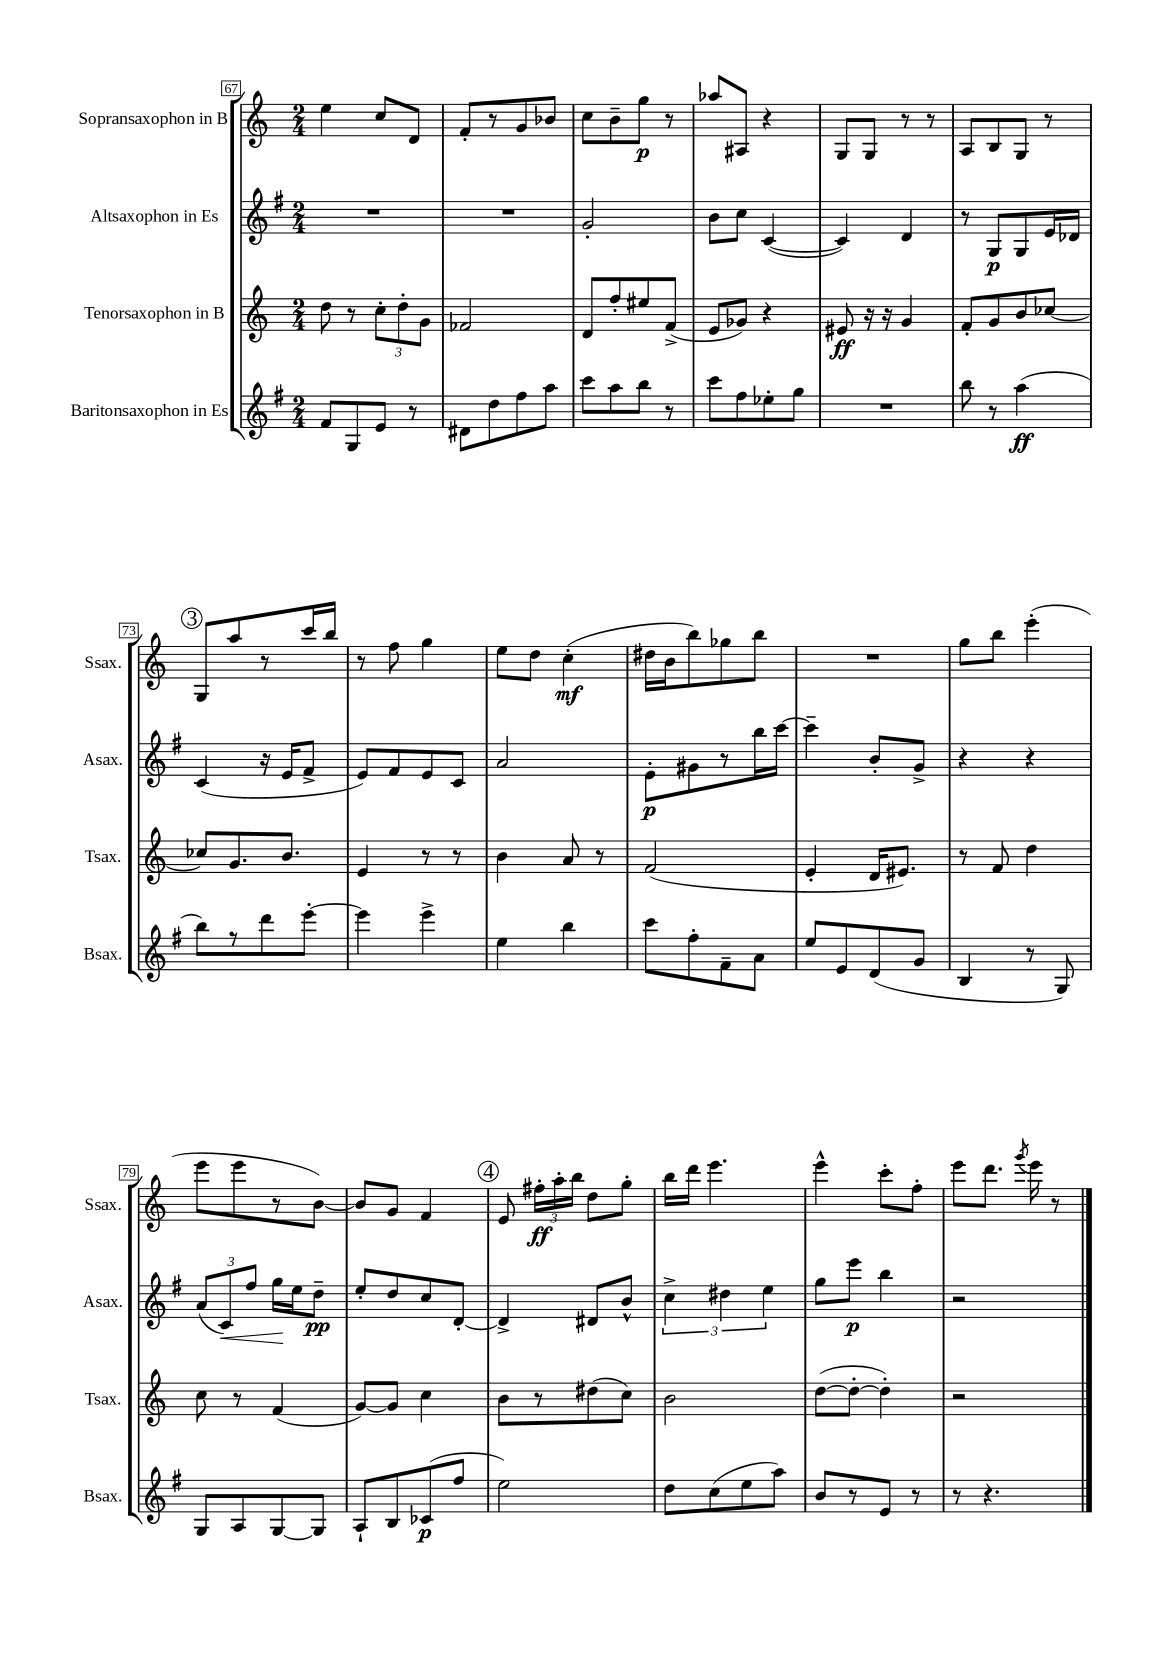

**kern	**dynam	**kern	**dynam	**kern	**dynam	**kern	**dynam
*part4	*part4	*part3	*part3	*part2	*part2	*part1	*part1
*staff4	*staff4	*staff3	*staff3	*staff2	*staff2	*staff1	*staff1
*I"Baritonsaxophon in Es	*	*I"Tenorsaxophon in B	*	*I"Altsaxophon in Es	*	*I"Sopransaxophon in B	*
*I'Bsax.	*	*I'Tsax.	*	*I'Asax.	*	*I'Ssax.	*
*clefG2	*	*clefG2	*	*clefG2	*	*clefG2	*
*k[f#]	*	*k[]	*	*k[f#]	*	*k[]	*
*M2/4	*	*M2/4	*	*M2/4	*	*M2/4	*
=67	=67	=67	=67	=67	=67	=67	=67
8f#/L	.	8dd\	.	2r	.	4ee\	.
8G/	.	8r	.	.	.	.	.
8e/J	.	12cc'\L	.	.	.	8cc/L	.
.	.	12dd'\	.	.	.	.	.
8r	.	.	.	.	.	8d/J	.
.	.	12g\J	.	.	.	.	.
=68	=68	=68	=68	=68	=68	=68	=68
8d#X\L	.	2f-X/	.	2r	.	8f'/L	.
8dd\	.	.	.	.	.	8r	.
8ff#\	.	.	.	.	.	8g/	.
8aa\J	.	.	.	.	.	8b-X/J	.
=69	=69	=69	=69	=69	=69	=69	=69
8ccc\L	.	8d/L	.	2g'/	.	8cc\L	.
8aa\	.	8ff'/	.	.	.	8b~\	.
8bb\J	.	8ee#X/	.	.	.	8gg\J	p
8r	.	(8f^/J	.	.	.	8r	.
=70	=70	=70	=70	=70	=70	=70	=70
8ccc\L	.	8e/L	.	8b\L	.	8aa-X/L	.
8ff#\	.	8g-X/J)	.	8cc\J	.	8A#X/J	.
8ee-X'\	.	4r	.	([4c/	.	4r	.
8gg\J	.	.	.	.	.	.	.
=71	=71	=71	=71	=71	=71	=71	=71
2r	.	8e#X/	ff	4c/])	.	8G/L	.
.	.	16r	.	.	.	8G/J	.
.	.	16r	.	.	.	.	.
.	.	4g/	.	4d/	.	8r	.
.	.	.	.	.	.	8r	.
=72	=72	=72	=72	=72	=72	=72	=72
8bb\	.	8f'/L	.	8r	.	8A/L	.
8r	.	8g/	.	8G/L	p	8B/	.
(4aa\	ff	8b/	.	8G/	.	8G/J	.
.	.	[8cc-X/J	.	16e/L	.	8r	.
.	.	.	.	16d-X/JJ	.	.	.
!!LO:LB:g=z
!!LO:REH:place=s1:t=3
=73	=73	=73	=73	=73	=73	=73	=73
8bb\L)	.	8cc-X/L]	.	(4c/	.	8G/L	.
8r	.	8.g/	.	.	.	8aa/	.
8ddd\	.	.	.	16r	.	8r	.
.	.	8.b/J	.	16e/KL	.	.	.
[8eee'\J	.	.	.	8f#^/J	.	16ccc/L	.
.	.	.	.	.	.	16bb/JJ	.
=74	=74	=74	=74	=74	=74	=74	=74
4eee\]	.	4e/	.	8e/L)	.	8r	.
.	.	.	.	8f#/	.	8ff\	.
4eee^\	.	8r	.	8e/	.	4gg\	.
.	.	8r	.	8c/J	.	.	.
=75	=75	=75	=75	=75	=75	=75	=75
4ee\	.	4b\	.	2a/	.	8ee\L	.
.	.	.	.	.	.	8dd\J	.
4bb\	.	8a/	.	.	.	(4cc'\	mf
.	.	8r	.	.	.	.	.
=76	=76	=76	=76	=76	=76	=76	=76
8ccc\L	.	(2f/	.	8e'\L	p	16dd#X\LL	.
.	.	.	.	.	.	16b\J	.
8ff#'\	.	.	.	8g#X\	.	8bb\)	.
8f#~\	.	.	.	8r	.	8gg-X\	.
8a\J	.	.	.	16bb\L	.	8bb\J	.
.	.	.	.	[16ccc\JJ	.	.	.
=77	=77	=77	=77	=77	=77	=77	=77
8ee/L	.	4e'/	.	4ccc~\]	.	2r	.
8e/	.	.	.	.	.	.	.
(8d/	.	16d/KL	.	8b'/L	.	.	.
.	.	8.e#X/J)	.	.	.	.	.
8g/J	.	.	.	8g^/J	.	.	.
=78	=78	=78	=78	=78	=78	=78	=78
4B/	.	8r	.	4r	.	8gg\L	.
.	.	8f/	.	.	.	8bb\J	.
8r	.	4dd\	.	4r	.	(4eee'\	.
8G/)	.	.	.	.	.	.	.
!!LO:LB:g=z
=79	=79	=79	=79	=79	=79	=79	=79
8G/L	.	8cc\	.	(12a/L	.	8eee\L	.
!	!	!	!	!	!LO:HP:b	!	!
.	.	.	.	12c/)	<	.	.
8A/	.	8r	.	.	.	8eee\	.
.	.	.	.	12ff#/J	.	.	.
[8G/	.	(4f/	.	16gg\LL	.	8r	.
.	.	.	.	16ee\J	[	.	.
8G/J]	.	.	.	8dd~\J	pp	[8b\J)	.
=80	=80	=80	=80	=80	=80	=80	=80
8A`/L	.	[8g/L)	.	8ee'/L	.	8b/L]	.
8B/	.	8g/J]	.	8dd/	.	8g/J	.
(8c-X/	p	4cc\	.	8cc/	.	4f/	.
8ff#/J	.	.	.	[8d'/J	.	.	.
!!LO:REH:place=s1:t=4
=81	=81	=81	=81	=81	=81	=81	=81
2ee\)	.	8b\L	.	4d^/]	.	8e/	.
.	.	8r	.	.	.	24ff#X'\LL	ff
.	.	.	.	.	.	24aa'\	.
.	.	.	.	.	.	24bb\JJ	.
.	.	(8dd#X\	.	8d#X/L	.	8dd\L	.
.	.	8cc\J)	.	8b^^/J	.	8gg'\J	.
=82	=82	=82	=82	=82	=82	=82	=82
8dd\L	.	2b\	.	6cc^\	.	16bb\LL	.
.	.	.	.	.	.	16ddd\JJ	.
(8cc\	.	.	.	.	.	4.eee\	.
.	.	.	.	6dd#X\	.	.	.
8ee\	.	.	.	.	.	.	.
.	.	.	.	6ee\	.	.	.
8aa\J)	.	.	.	.	.	.	.
=83	=83	=83	=83	=83	=83	=83	=83
8b/L	.	([8dd\L	.	8gg\L	.	4eee^^\	.
8r	.	8dd'\J_	.	8eee\J	p	.	.
8e/J	.	4dd'\])	.	4bb\	.	8ccc'\L	.
8r	.	.	.	.	.	8ff'\J	.
=84	=84	=84	=84	=84	=84	=84	=84
8r	.	2r	.	2r	.	8eee\L	.
4.r	.	.	.	.	.	8.ddd\J	.
.	.	.	.	.	.	8qggg/	.
.	.	.	.	.	.	16eee\	.
.	.	.	.	.	.	8r	.
==	==	==	==	==	==	==	==
*-	*-	*-	*-	*-	*-	*-	*-
